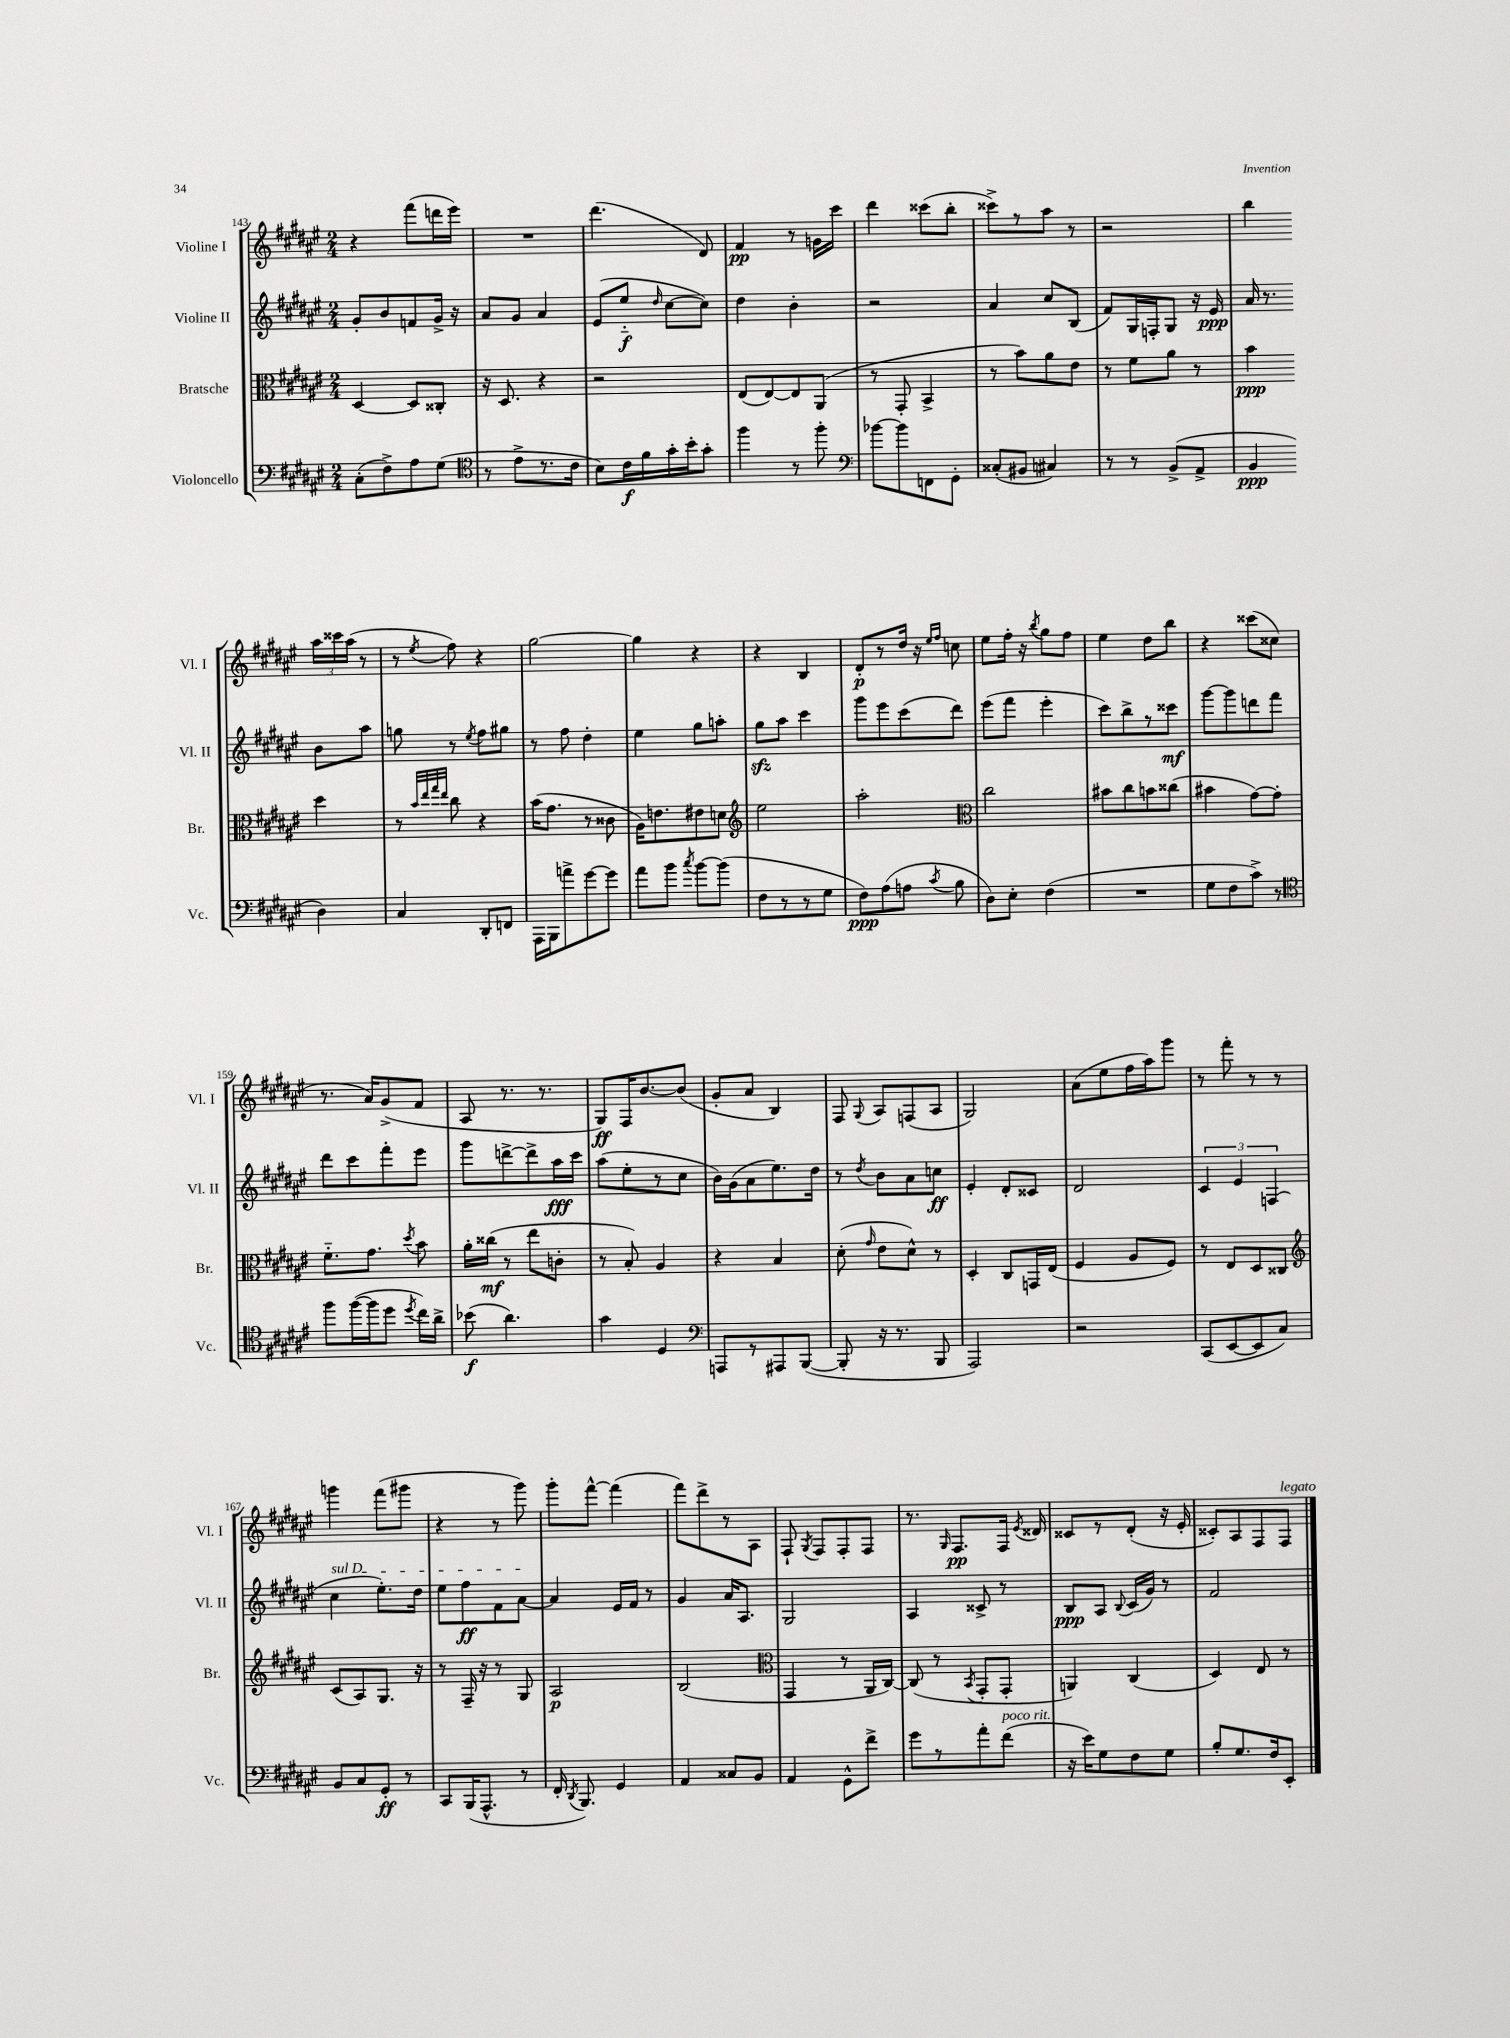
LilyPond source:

<<
\new StaffGroup <<
\new Staff = "s0" \with { instrumentName = "Violine I" shortInstrumentName = "Vl. I" } {
    \clef treble \key fis \major \numericTimeSignature \time 2/4
    \autoBeamOff r4 fis'''8[( d'''16 eis'''16]) |
    R2 |
    dis'''4.( dis'8) |
    fis'4\pp r8 g'16[ cis'''16] |
    dis'''4 cisis'''8[( b''8]-. |
    cisis'''8[->) r8 ais''8] r8 |
    r2 |
    b''4 \tuplet 3/2 { ais''16[ cisis'''16 ais''16]( } r8 |
    r8 \acciaccatura { eis''8 } fis''8) r4 |
    gis''2~ |
    gis''4 r4 |
    r4 b4 |
    dis'8[-.\p r8 dis''16] r16 \grace { eis''16[ fis''16] } c''8 |
    eis''8[ fis''16]-. r16 \acciaccatura { b''8 } gis''8[ fis''8] |
    eis''4 dis''8[ b''8] |
    r4 cisis'''8[( cisis''8] |
    r8. ais'16[) gis'8->( fis'8] |
    ais8 r8. r8. |
    gis8[\ff) fis16 b'8.~ b'8]( |
    gis'8[-. ais'8] b4) |
    fis8 \appoggiatura { gis8 } ais8[ f8( ais8] |
    gis2) |
    ais'8[( eis''8 fis''16 ais''16) gis'''8] |
    r8 fis'''8-. r8 r8 |
    g'''4 fis'''8[( gis'''8] |
    r4 r8 gis'''8) |
    gis'''8[-. fis'''8]~-^ fis'''4( |
    fis'''8[) dis'''8-> r8 ais8] |
    fis8-! \acciaccatura { gis8 } fis8[ fis8-. fis8] |
    r8. \grace { gis16 } fis8.[\pp fis16] \acciaccatura { eis'8 } disis'16 |
    cisis'8[ r8 dis'8]-.( r16 eis'16-. |
    cisis'8[-.) ais8 fis8 fis8]^\markup { \italic "legato" } \bar "|." |
}
\new Staff = "s1" \with { instrumentName = "Violine II" shortInstrumentName = "Vl. II" } {
    \clef treble \key fis \major \numericTimeSignature \time 2/4
    \autoBeamOff gis'8[-. b'8 f'8 gis'16]-> r16 |
    ais'8[ gis'8] ais'4 |
    eis'8[( eis''8]-_\f \grace { dis''16 } cis''8[~ cis''8]) |
    dis''4 b'4-. |
    r2 |
    ais'4 cis''8[ b8]( |
    fis'8[) gis16 f16-. gis8] r16 eis'16\ppp |
    ais'16 r8. b'8[ ais''8] |
    g''8 r8 \acciaccatura { eis''8 } fis''8[ gis''8] |
    r8 fis''8 dis''4-. |
    eis''4 gis''8[ a''8]-. |
    gis''8[\sfz ais''8] cis'''4 |
    gis'''8[ eis'''8 cis'''8( dis'''8]) |
    eis'''8[( fis'''8] eis'''4-. |
    cis'''8[) b''8-> r8 cisis'''8]\mf |
    gis'''8[~ gis'''8 d'''8 fis'''8] |
    dis'''8[ cis'''8 fis'''8-. eis'''8] |
    gis'''8[ d'''8~-> d'''8-> ais''16\fff cis'''16] |
    ais''8[( eis''8-. r8 cis''8] |
    b'16[) gis'16( ais'8 eis''8.) dis''16] |
    r8 \acciaccatura { dis''8 } b'8[ ais'8 c''8]\ff |
    eis'4-. dis'8[-. cisis'8] |
    dis'2 |
    \tuplet 3/2 { cis'4 eis'4 f4( } |
    \once \override TextSpanner.bound-details.left.text = \markup { \italic "sul D" } cis''4\startTextSpan eis''8.[-.) dis''16] |
    eis''8[ fis''8\ff fis'8 ais'8]~\stopTextSpan |
    ais'4 eis'16[ fis'16] r8 |
    gis'4 ais'16[ ais8.] |
    gis2 |
    ais4 cisis'8-> r8 |
    b8[\ppp ais8] \appoggiatura { b8 } cis'16[( gis'16]) r8 |
    fis'2 \bar "|." |
}
\new Staff = "s2" \with { instrumentName = "Bratsche" shortInstrumentName = "Br." } {
    \clef alto \key fis \major \numericTimeSignature \time 2/4
    \autoBeamOff dis4~ dis8[ cisis8]-. |
    r16 dis8. r4 |
    r2 |
    eis8[( eis8~) eis8 ais,8]( |
    r8 gis,8-. b,4-> |
    r8 b'8[) ais'8 eis'8] |
    r8 fis'8[ ais'8] r8 |
    b'4\ppp dis''4 |
    r8 \grace { b'32[ eis''32 gis''32 eis''32] } cis''8 r4 |
    b'16[( gis'8.] r8 cisis'8 |
    ais16[) e'8. eis'8 d'8] |
    \clef treble eis''2 |
    ais''2-. |
    \clef alto cis''2 |
    bis'8[ cis''8 b'8 cisis''8]( |
    bis'4 gis'8[~) gis'8]-. |
    fis'8.[-_ gis'8.] \acciaccatura { dis''8 } b'8 |
    ais'16[-. cisis''16]\mf( r8 eis''8[ c'8]-. |
    r8 b8-.) ais4 |
    r4 b4 |
    dis'8-.( \grace { gis'16 } eis'8[ dis'8]-^) r8 |
    dis4-. cis8[ g,16 eis16]( |
    fis4 ais8[ fis8]) |
    r8 eis8[ dis8 cisis8] |
    \clef treble cis'8[( ais8) gis8.] r16 |
    r8 fis16-- r16 r8 gis8 |
    ais2\p |
    b2( |
    \clef alto gis,4 r8 ais,16[ cis16]~) |
    cis8( r8 \acciaccatura { b,8 } gis,8[-. gis,8]-. |
    a,4) cis4( |
    dis4) eis8 r8 \bar "|." |
}
\new Staff = "s3" \with { instrumentName = "Violoncello" shortInstrumentName = "Vc." } {
    \clef bass \key fis \major \numericTimeSignature \time 2/4
    \autoBeamOff cis8[-.( fis8->) ais8 gis8]( |
    \clef tenor r8 eis'8[-> r8. cis'16] |
    b8[) cis'16\f fis'16 gis'16-. b'16-. gis'8]-. |
    fis''4 r8 fis''8-. |
    \clef bass bes'8[~ bes'8 f,8 gis,8]-. |
    cisis8[-.( bis,8] cis4) |
    r8 r8 b,8[->( ais,8]-> |
    b,4\ppp dis4) |
    cis4 dis,8[-. f,8] |
    ais,,16[ b,,16 a'8-> gis'8~ gis'8] |
    ais'8[ b'8] \acciaccatura { cis''8 } b'8[~ b'8]( |
    fis8[ r8 r8 gis8] |
    fis8[\ppp) ais8( a8] \acciaccatura { cis'8 } b8 |
    dis8[) eis8]-. fis4( |
    R2 |
    gis8[ fis8 cis'8]->) r8 |
    \clef tenor fis''8[ fis''16~( fis''16 dis''8] \acciaccatura { dis''8 } cis''16[) ais'16]-> |
    bes'8\f( ais'4.) |
    gis'4 dis4 |
    \clef bass a,,8[ r8 ais,,8 b,,8]~( |
    b,,8-. r16 r8. b,,8 |
    ais,,2) |
    r2 |
    cis,8[( eis,8~ eis,8 cis8]) |
    b,8[ cis8 gis,8]-.\ff r8 |
    cis,8[ b,,16( ais,,8.]-^ r8 |
    fis,16-. \acciaccatura { dis,8 } b,,8.) gis,4 |
    ais,4 cisis8[ b,8] |
    ais,4 gis,8[-^ fis'8]-> |
    gis'8[ r8 ais'8-. fis'8]^\markup { \italic "poco rit." }( |
    r16 eis'16[) gis8 fis8 gis8] |
    b8[-. gis8. fis16 eis,8]-. \bar "|." |
}
>>
>>
\layout { \context { \Score currentBarNumber = #143 } }
